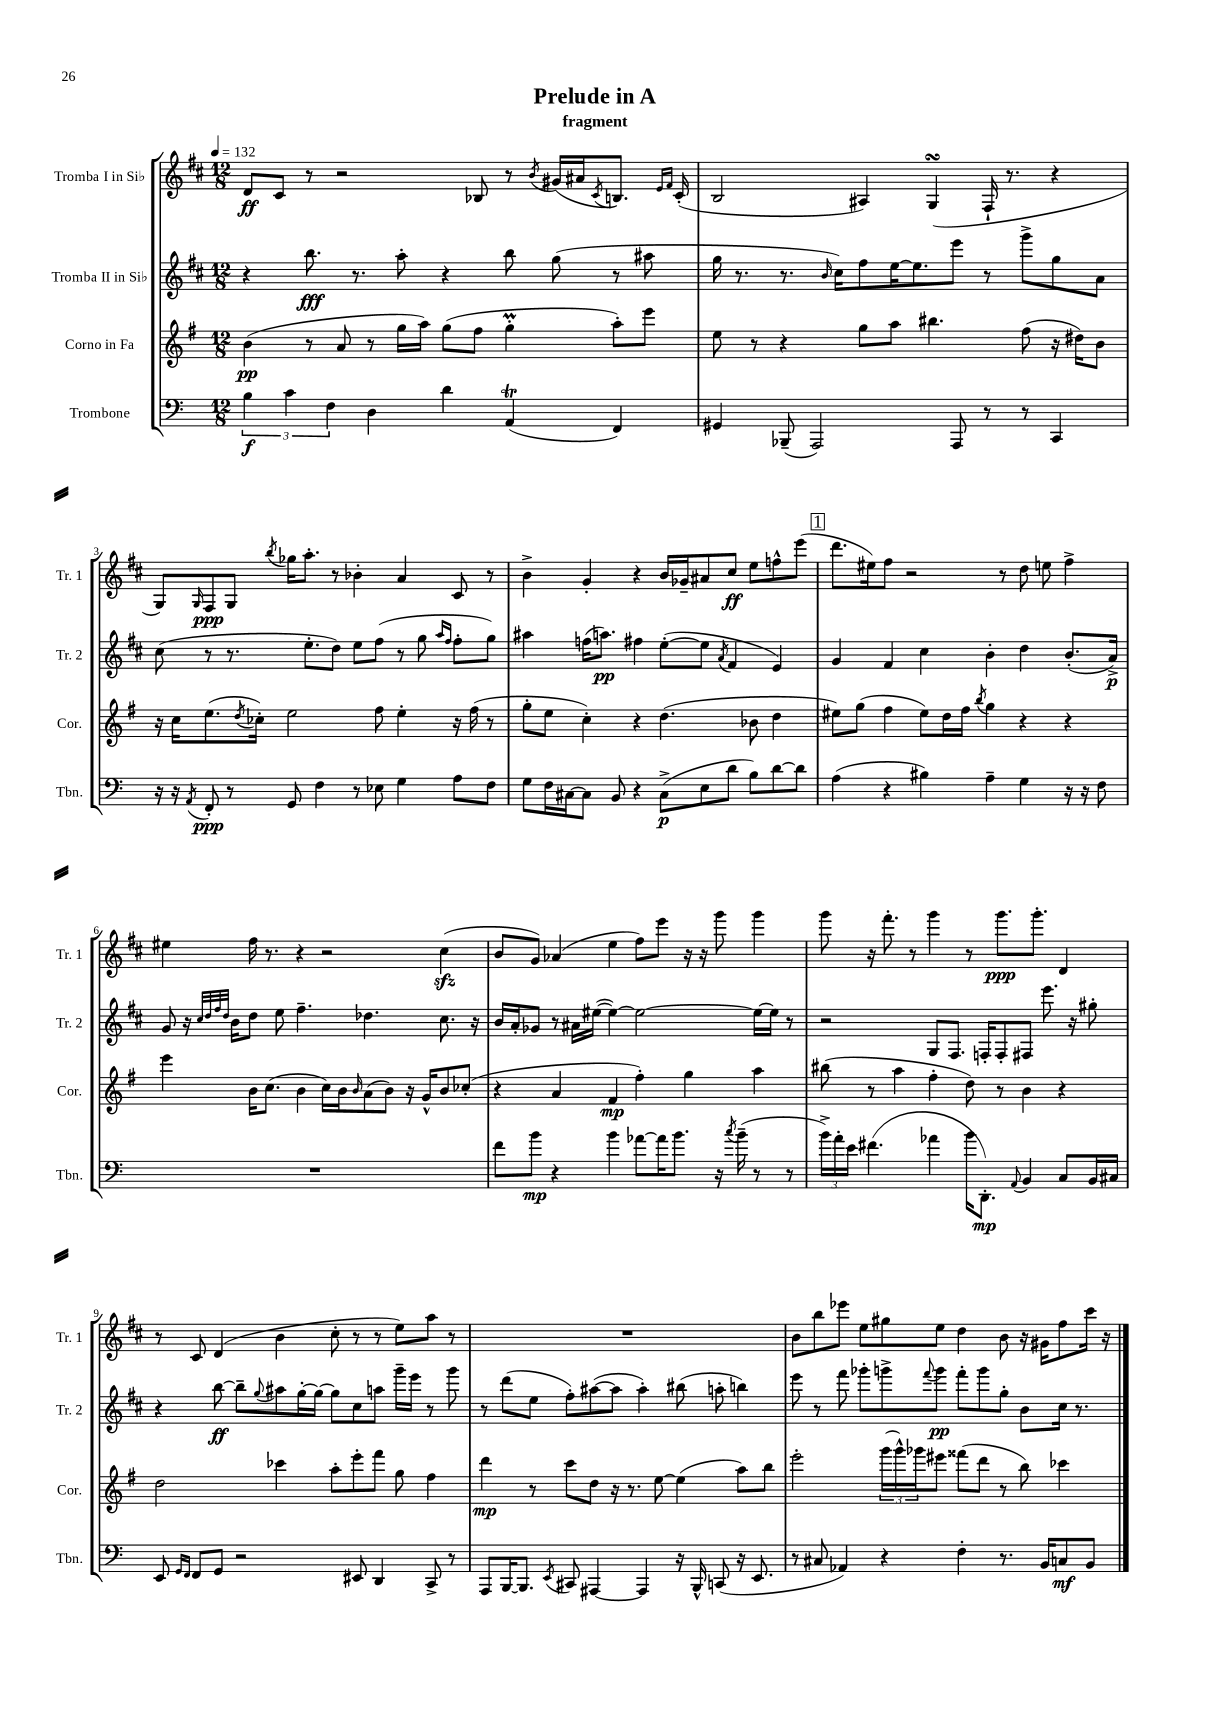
\header { title = "Prelude in A" subtitle = "fragment" }
<<
\new StaffGroup <<
\new Staff = "s0" \with { instrumentName = "Tromba I in Sib" shortInstrumentName = "Tr. 1" } {
    \clef treble \key d \major \numericTimeSignature \time 12/8 \tempo 4 = 132
    d'8\ff cis'8 r8 r2 bes8 r8 \acciaccatura { b'8 } gis'16( ais'16 \acciaccatura { cis'8 } b8.) \grace { e'16 fis'16 } cis'16-.( |
    b2 ais4) g4\turn( fis16-! r8. r4 |
    g8) \grace { g16 } fis8\ppp g8 \acciaccatura { b''8 } ges''16 a''8.-. r8 bes'4-. a'4 cis'8 r8 |
    b'4-> g'4-. r4 b'16 ges'16-- ais'8 cis''8\ff e''8 f''8-^ e'''8( |
    \mark \markup { \box "1" } d'''8. eis''16) fis''8 r2 r8 d''8 e''8 fis''4-> |
    eis''4 fis''16 r8. r4 r2 cis''4\sfz( |
    b'8 g'8) aes'4( e''4 fis''8) e'''8 r16 r16 g'''8 g'''4 |
    g'''8 r16 fis'''8.-. r8 g'''4 r8 g'''8.\ppp g'''8.-. d'4 |
    r8 cis'8 d'4( b'4 cis''8-. r8 r8 e''8) a''8 r8 |
    R1. |
    b'8 b''8 ees'''8 e''8 gis''8 e''8 d''4 b'8 r16 gis'16 fis''8 cis'''16 r16 \bar "|." |
}
\new Staff = "s1" \with { instrumentName = "Tromba II in Sib" shortInstrumentName = "Tr. 2" } {
    \clef treble \key d \major \numericTimeSignature \time 12/8
    r4 b''8.\fff r8. a''8-. r4 b''8 g''8( r8 ais''8 |
    g''16 r8. r8. \grace { b'16 } cis''16) fis''8 e''16~ e''8. e'''8 r8 g'''8-> g''8 a'8 |
    cis''8( r8 r8. e''8.-. d''8) e''8 fis''8( r8 g''8 \grace { a''16 fis''16 } fis''8-. g''8) |
    ais''4 f''16( a''8.\pp) fis''4 e''8~-.( e''8 \acciaccatura { a'8 } fis'4 e'4) |
    \mark \markup { \box "1" } g'4 fis'4 cis''4 b'4-. d''4 b'8.-.( a'16->\p) |
    g'8 r16 \grace { cis''32 d''32 fis''32 d''32 } b'16 d''8 e''8 fis''4.-- des''4. cis''8. r16 |
    b'16 a'16-. ges'8 r8 ais'16 eis''16~( eis''4~) eis''2~ eis''16~ eis''16 r8 |
    r2 g8 fis8. f16-. f8-. fis8 e'''8. r16 gis''8-. |
    r4 b''8~\ff b''8-- \appoggiatura { g''8 } ais''8 g''16~-. g''16~ g''8 cis''8 a''8 g'''16-- e'''16 r8 g'''8 |
    r8 d'''8( e''8 fis''8-.) ais''8~( ais''8 ais''4-.) bis''8( a''8-. b''4) |
    e'''8 r8 fis'''8 ges'''8-. g'''8-> \appoggiatura { fis'''8 } g'''8\pp fis'''8-. g'''8 g''8-. b'8 cis''16 r8. \bar "|." |
}
\new Staff = "s2" \with { instrumentName = "Corno in Fa" shortInstrumentName = "Cor." } {
    \clef treble \key g \major \numericTimeSignature \time 12/8
    b'4\pp( r8 a'8 r8 g''16 a''16) g''8( fis''8 g''4-.\prall a''8-.) e'''8 |
    e''8 r8 r4 g''8 a''8 bis''4. fis''8( r16 dis''16) b'8 |
    r16 c''16 e''8.( \acciaccatura { d''8 } ces''16-.) e''2 fis''8 e''4-. r16 fis''16( r8 |
    g''8-. e''8 c''4-.) r4 d''4.( bes'8 d''4 |
    \mark \markup { \box "1" } eis''8) g''8( fis''4 eis''8) d''16 fis''16 \acciaccatura { b''8 } g''4 r4 r4 |
    e'''4 b'16 c''8.( b'4 c''16) b'16 \grace { b'16 } a'8( b'8) r16 g'16-^ b'8 ces''8-.( |
    r4 a'4 fis'4\mp fis''4-.) g''4 a''4 |
    bis''8( r8 a''4 fis''4-. d''8) r8 b'4 r4 |
    d''2 ces'''4 a''8-. e'''8-. fis'''8 g''8 fis''4 |
    d'''4\mp r8 c'''8 d''8 r16 r8. e''8~ e''4( a''8) b''8 |
    e'''2-. \tuplet 3/2 { g'''16( g'''16-^) ges'''16 } eis'''8 fisis'''8( d'''8 r8 b''8) ces'''4 \bar "|." |
}
\new Staff = "s3" \with { instrumentName = "Trombone" shortInstrumentName = "Tbn." } {
    \clef bass \key c \major \numericTimeSignature \time 12/8
    \tuplet 3/2 { b4\f c'4 f4 } d4 d'4 a,4\trill( f,4) |
    gis,4 bes,,8--( a,,2) a,,8 r8 r8 c,4 |
    r16 r16 \acciaccatura { a,8 } f,8-.\ppp r8 g,8 f4 r8 ees8 g4 a8 f8 |
    g8 f16 cis16~ cis8 b,8 r4 cis8->\p( e8 d'8 b8) d'8~ d'8 |
    \mark \markup { \box "1" } a4( r4 bis4) a4-- g4 r16 r16 f8 |
    R1. |
    f'8 b'8\mp r4 b'4 aes'8~ aes'16 b'8. r16 \acciaccatura { c''8 } b'16--( r8 r8 |
    \tuplet 3/2 { b'16->) a'16-. e'16 } fis'4.( aes'4 b'16 d,8.-.\mp) \appoggiatura { a,8 } b,4 c8 b,16 cis16 |
    e,8 \grace { g,16 f,16 } f,8 g,8 r2 eis,8 d,4 c,8-> r8 |
    a,,8 b,,16~ b,,8. \acciaccatura { e,8 } cis,8 ais,,4~ ais,,4 r16 b,,16-^ c,8( r16 e,8. |
    r8 cis8 aes,4) r4 f4-. r8. b,16 c8\mf b,8 \bar "|." |
}
>>
>>
